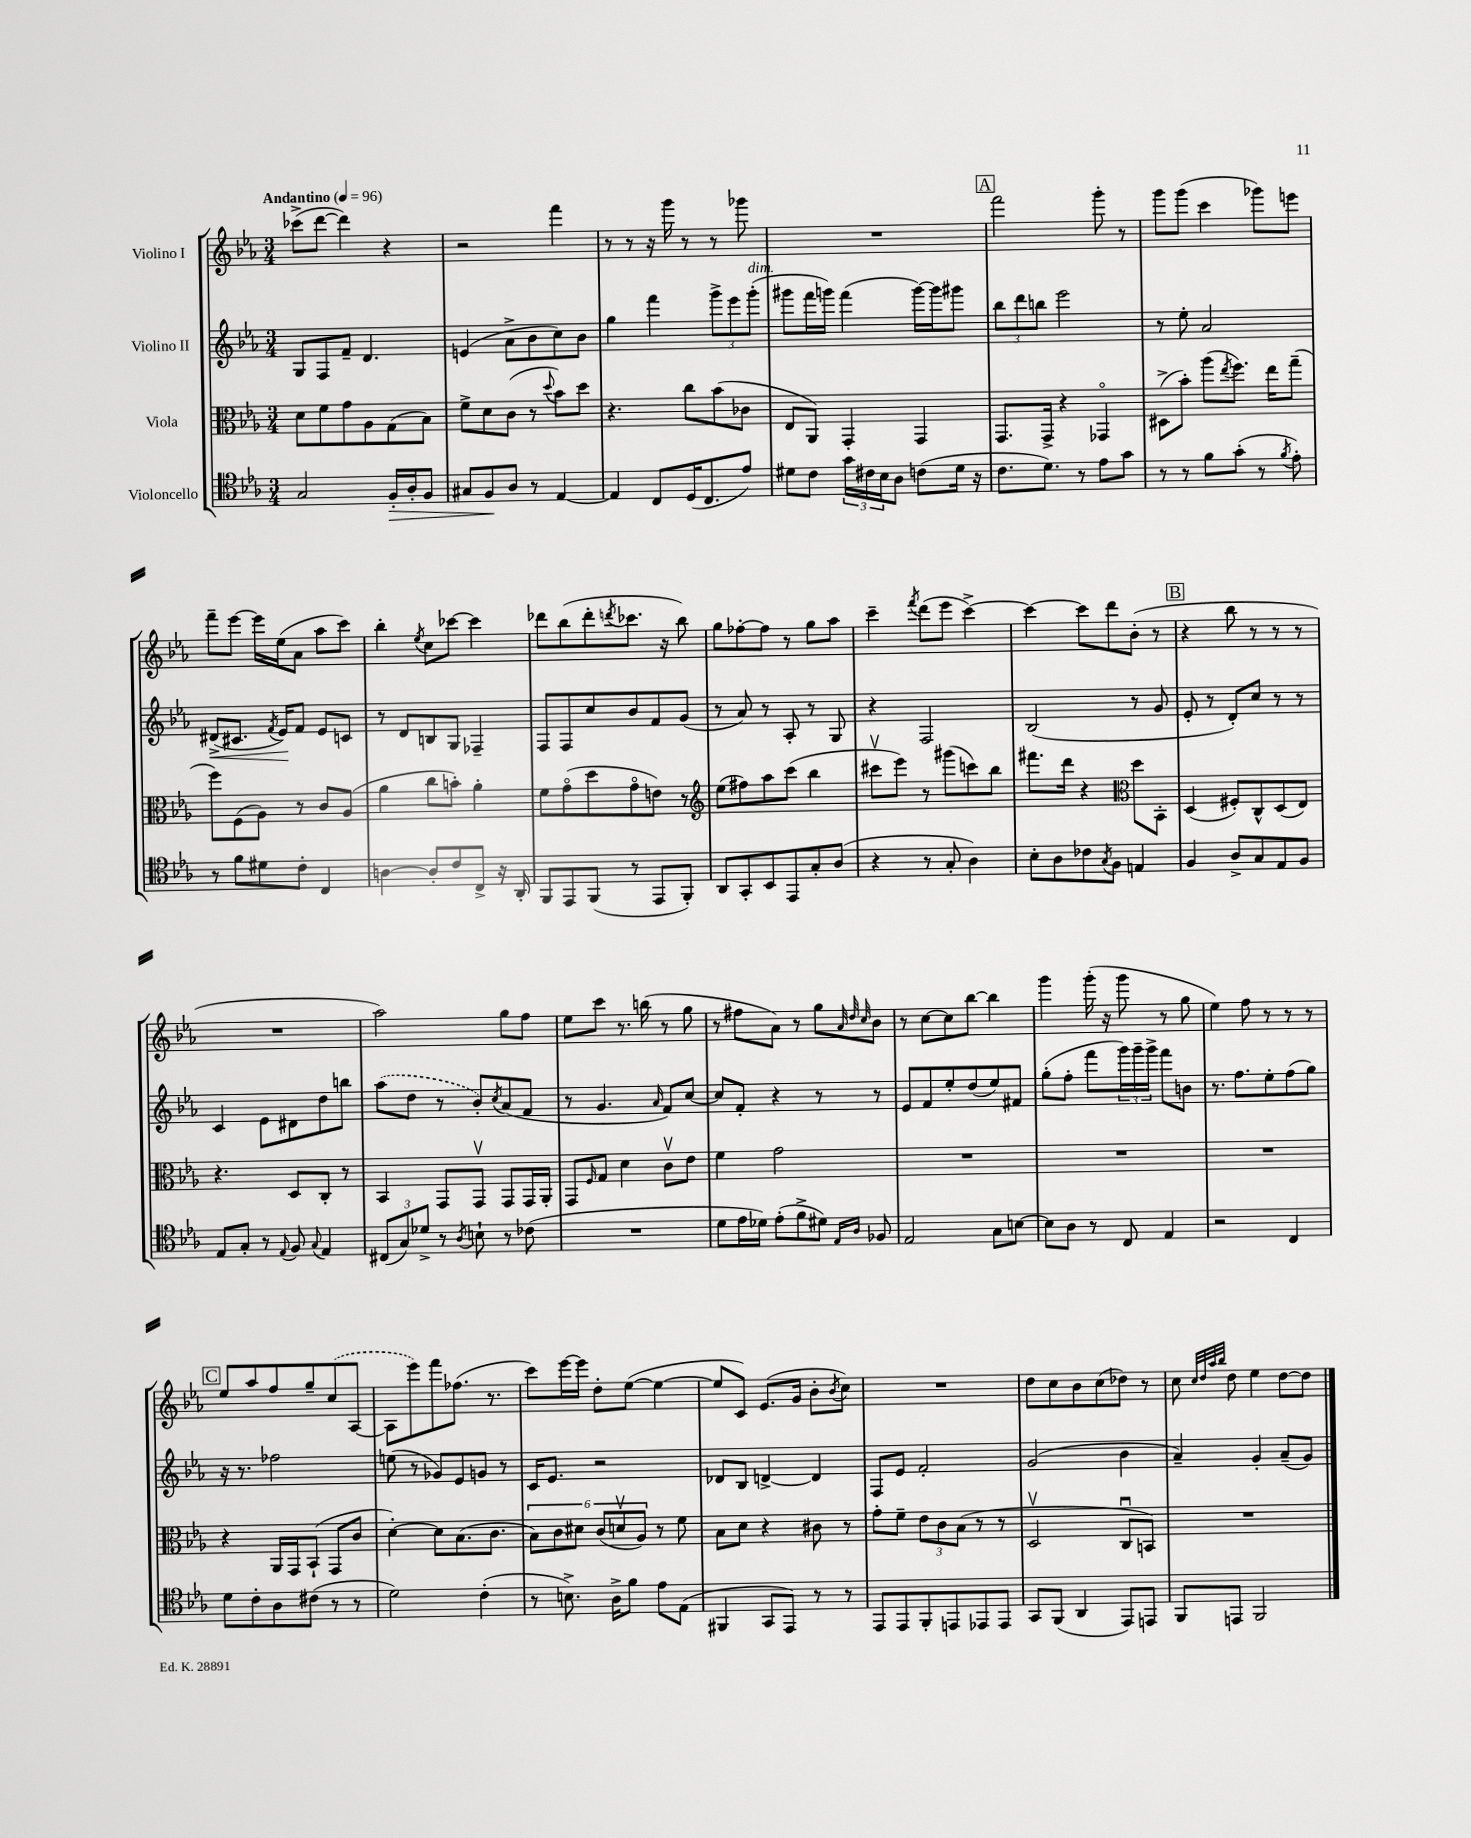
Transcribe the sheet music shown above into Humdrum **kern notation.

**kern	**dynam	**kern	**kern	**dynam	**kern
*part4	*part4	*part3	*part2	*part2	*part1
*staff4	*staff4	*staff3	*staff2	*staff2	*staff1
*I"Violoncello	*	*I"Viola	*I"Violino II	*	*I"Violino I
*clefC4	*	*clefC3	*clefG2	*	*clefG2
*k[b-e-a-]	*	*k[b-e-a-]	*k[b-e-a-]	*	*k[b-e-a-]
*M3/4	*	*M3/4	*M3/4	*	*M3/4
*MM96	*	*MM96	*MM96	*	*MM96
=1	=1	=1	=1	=1	=1
!	!	!	!	!	!LO:TX:a:B:t=Andantino
2G/	.	8d\L	8G/L	.	(8ccc-X^\L
.	.	8f\	8F/	.	[8ddd\J
.	.	8g\	8f~/J	.	4ddd\])
.	.	8A-\	4.d/	.	.
!	!LO:HP:b	!	!	!	!
16F'/LL	>	(8G\	.	.	4r
16A-'/J	.	.	.	.	.
8F/J	.	8B-\J)	.	.	.
=2	=2	=2	=2	=2	=2
8G#X/L	.	8f^\L	(4en/	.	2r
8F/	.	8d\	.	.	.
8A-/J	]	(8c\J	8a-^\L	.	.
8r	.	8r	8b-\	.	.
.	.	8qqdd/	.	.	.
[4E-/	.	8b-\L)	8cc\)	.	4fff\
.	.	8dd\J	8b-\J	.	.
=3	=3	=3	=3	=3	=3
4E-/]	.	4.r	4gg\	.	8r
.	.	.	.	.	8r
8C/L	.	.	4fff\	.	16r
.	.	.	.	.	16ggg\
(16D/K	.	8cc\L	.	.	8r
8.C/	.	.	.	.	.
.	.	(8b-\	12ggg^\L	.	8r
.	.	.	12eee-\	.	.
8e-/J)	.	8c-X\J	.	.	8ggg-X\
!	!	!	!LO:TX:a:i:t=dim.	!	!
.	.	.	(12ggg'\J	.	.
=4	=4	=4	=4	=4	=4
8d#X\L	.	8E-/L	8ggg#X\L	.	2.r
8c\J	.	8AA-/J)	16fff\L	.	.
.	.	.	16gggn\JJ)	.	.
24g\LL	.	4GG'/	(4fff\	.	.
24c#X\	.	.	.	.	.
24B-\J	.	.	.	.	.
8A-\J	.	.	.	.	.
(8cn\L	.	4GG/	[16ggg\LL)	.	.
.	.	.	16ggg\J]	.	.
16d#\Jk	.	.	8ggg#X\J	.	.
16r	.	.	.	.	.
!!LO:REH:place=s1:t=A
=5	=5	=5	=5	=5	=5
8.c\L	.	8.GG/L	12bb-\L	.	2fff\
.	.	.	12ddd\	.	.
.	.	.	12bbn\J	.	.
8.d\J)	.	16GG^/Jk	.	.	.
.	.	4r	2eee-\	.	.
8r	.	.	.	.	.
8e-\L	.	4GG-X/	.	.	8ggg'\
8g\J	.	.	.	.	8r
=6	=6	=6	=6	=6	=6
8r	.	(8D#X^\L	8r	.	8ggg\L
8r	.	8b-'\J)	8ee-'\	.	(8ggg\J
8f\L	.	(8aa-\L	2a-/	.	4ccc\
.	.	8qee-/	.	.	.
(8g'\J	.	8.ff\J)	.	.	.
8r	.	.	.	.	8ggg-X\L)
.	.	16ee-\KL	.	.	.
8qf/	.	.	.	.	.
8e-'\)	.	(8gg~\J	.	.	8eeen\J
!!LO:LB:g=z
=7	=7	=7	=7	=7	=7
!	!	!	!	!LO:HP:b	!
8r	.	8ff\L)	(8d#X^/L	<	8fff~\L
8f\L	.	(8F\	8.c#X/J	.	[8eee-\J
8d#X\	.	8A-\J)	.	.	16eee-\LL]
.	.	.	8qf/	.	.
.	.	.	16e-/KL)	.	(16ee-\J
8c'\J	.	8r	8f/J	[	8a-\J
4C/	.	8c/L	8e-/L	.	8aa-\L
.	.	(8A-/J	8cn/J	.	8ccc\J)
=8	=8	=8	=8	=8	=8
[4An\	.	4a-\	8r	.	4bb-'\
.	.	.	8d/L	.	.
.	.	.	.	.	8qee-/
8A'/L]	.	8cc\L	8Bn/	.	8cc\L
8c/	.	8bn'\J)	8G/J	.	[8ccc-X\J
8C^/J	.	4a-'\	4F-X~/	.	4ccc-\]
16r	.	.	.	.	.
16AA-'/	.	.	.	.	.
=9	=9	=9	=9	=9	=9
8FF/L	.	8f\L	8F/L	.	8ddd-X\L
8EE-/	.	(8g\	8F/	.	(8bb-\
(8FF/J	.	8dd\	8cc/	.	8ddd-'\
.	.	.	.	.	8qdddn/
8r	.	8g\	8b-/	.	8.ccc-X\J
8EE-/L	.	8en\J)	8f/	.	.
.	.	.	.	.	16r
8FF'/J)	.	8r	(8g/J	.	8bb-\)
=10	=10	=10	=10	=10	=10
*	*	*clefG2	*	*	*
8AA-/L	.	(8ee-\L	8r	.	8gg\L
8GG'/	.	8ff#X\)	8a-/)	.	[8ff-X'\
8BB-/	.	8aa-\	8r	.	8ff-\J]
8EE-/	.	(8ccc\J	8A-'/	.	8r
8G'/	.	4bb-\	8r	.	8gg\L
(8A-/J	.	.	8G/	.	8aa-\J
=11	=11	=11	=11	=11	=11
4r	.	8ccc#Xv\L	4r	.	4ccc~\
.	.	8eee-\J)	.	.	.
.	.	.	.	.	8qfff/
8r	.	8r	2F/	.	(8ddd\L
8G'/	.	(8ggg#X\L	.	.	8eee-\J
4A-\)	.	8cccn\)	.	.	[4ccc^\)
.	.	8bb-\J	.	.	.
=12	=12	=12	=12	=12	=12
8B-'\L	.	8.fff#X\L	(2B-/	.	4ccc\_
8A-\	.	.	.	.	.
.	.	16ddd\Jk	.	.	.
8c-X\	.	4r	.	.	8ccc\L]
8qG/	.	.	.	.	.
8F\J	.	.	.	.	8ddd\
*	*	*clefC3	*	*	*
4En/	.	8dd\L	8r	.	(8b-'\J
.	.	8BB-'\J	8g/	.	8r
!!LO:REH:place=s1:t=B
=13	=13	=13	=13	=13	=13
4F/	.	(4D/	8e-'/	.	4r
.	.	.	8r	.	.
8A-^/L	.	8F#X'/L)	8d'/L)	.	8bb-\
8G/	.	8C^^/	8cc/J	.	8r
8E-/	.	(8D/	8r	.	8r
8F/J	.	8E-/J)	8r	.	8r
!!LO:LB:g=z
=14	=14	=14	=14	=14	=14
8E-/L	.	4.r	4c/	.	2.r
8G'/J	.	.	.	.	.
8r	.	.	8e-\L	.	.
8qqE-/	.	.	.	.	.
8F/	.	8D/L	8d#X\	.	.
8qqG/	.	.	.	.	.
4E-/	.	8C'/J	8dd\	.	.
.	.	8r	8bbn\J	.	.
=15	=15	=15	=15	=15	=15
(12C#X/L	.	4BB-/	(8aa-\L	.	2aa-\)
12G/)	.	.	.	.	.
.	.	.	8dd\J	.	.
12d-X^/J	.	.	.	.	.
8r	.	8GG/L	8r	.	.
8qA-/	.	.	.	.	.
8Bn`\	.	8GGv/J	8b-'/L)	.	.
.	.	.	8qcc/	.	.
8r	.	8GG/L	(8a-/	.	8gg\L
(8c-X\	.	16GG/L	8f/J	.	8ff\J
.	.	16AA-'/JJ	.	.	.
=16	=16	=16	=16	=16	=16
2.r	.	8GG/L	8r	.	8ee-\L
.	.	16qqF/	.	.	.
.	.	8G/J	4.g/	.	8ccc\J
.	.	4d\	.	.	8.r
.	.	.	.	.	(16bbn\
.	.	.	16qqa-/	.	.
.	.	8cv\L	8f/L)	.	8r
.	.	8e-\J	[8cc/J	.	8gg\
=17	=17	=17	=17	=17	=17
8d\L	.	4f\	8cc/L]	.	8r
16e-\L	.	.	8f'/J	.	8ff#X\L
16d-X\JJ)	.	.	.	.	.
(8e-'\L	.	2g\	4r	.	8a-\J)
8f^\	.	.	.	.	8r
8d#X\J)	.	.	8r	.	8gg\L
.	.	.	.	.	32qqa-/
16qqE-/LL	.	.	.	.	32qqdd/
16qqA-/JJ	.	.	.	.	32qqcc/
8F-X/	.	.	8r	.	8b-\J
=18	=18	=18	=18	=18	=18
2E-/	.	2.r	8e-/L	.	8r
.	.	.	8f/	.	[8cc\L
.	.	.	8ee-'/	.	8cc\]
.	.	.	(8dd/	.	[8bb-\J
8G\L	.	.	8ee-/)	.	4bb-\]
[8Bn\J	.	.	8f#X/J	.	.
=19	=19	=19	=19	=19	=19
8B\L]	.	2.r	(8gg'\L	.	4ggg\
8A-\J	.	.	8ff'\J	.	.
8r	.	.	8fff\L	.	(16ggg'\
.	.	.	.	.	16r
8C/	.	.	24ggg\L)	.	8ggg\
.	.	.	24ggg~\	.	.
.	.	.	24ggg^\JJ	.	.
4E-/	.	.	8fff\L	.	8r
.	.	.	8bn\J	.	8gg\
=20	=20	=20	=20	=20	=20
2r	.	2.r	8.r	.	4ee-\)
.	.	.	8.ff\L	.	.
.	.	.	.	.	8ff\
.	.	.	8ee-'\	.	8r
4C/	.	.	(8ff\	.	8r
.	.	.	8gg\J)	.	8r
!!LO:LB:g=z
!!LO:REH:place=s1:t=C
=21	=21	=21	=21	=21	=21
8d\L	.	4r	16r	.	8ee-/L
.	.	.	8.r	.	.
8c'\	.	.	.	.	8aa-/
8A-\	.	16AA-/LL	2ff-X\	.	8ff/
.	.	16GG/J	.	.	.
(8c#X\J	.	(8BB-`/J	.	.	8gg~/
8r	.	8GG/L	.	.	(8cc/
8r	.	8c/J	.	.	[8A-/J
=22	=22	=22	=22	=22	=22
2d\)	.	[4d'\)	(8een\	.	8A-\L]
.	.	.	8r	.	8eee-\)
.	.	8d\L]	8g-X/L)	.	8fff\
.	.	(8.B-\	8e-/	.	(8.ff-X\J
(4c'\	.	.	8gn/J	.	.
.	.	8.c\J	.	.	8.r
.	.	.	8r	.	.
=23	=23	=23	=23	=23	=23
8r	.	12B-\L)	16c/KL	.	8ccc\L)
.	.	.	8.e-/J	.	.
.	.	12c\	.	.	.
8.Bn^\)	.	.	.	.	[16eee-\L
.	.	12d#X\J	.	.	.
.	.	.	.	.	16eee-\JJ]
.	.	(12c/L	2r	.	8dd'\L
16A-^\KL	.	.	.	.	.
.	.	12dnv/	.	.	.
8f\J	.	.	.	.	([8ee-\J
.	.	12A-/J)	.	.	.
8e-\L	.	8r	.	.	4ee-\_
(8E-\J	.	8f\	.	.	.
=24	=24	=24	=24	=24	=24
4FF#X/	.	8B-\L	8d-X/L	.	8ee-/L]
.	.	8d\J	8B-/J	.	8c/J)
8GG/L	.	4r	[4dn^/	.	(8.e-/L
8EE-/J)	.	.	.	.	.
.	.	.	.	.	16g/Jk
8r	.	8c#X\	4d/]	.	8b-'\L
.	.	.	.	.	8qb-/
8r	.	8r	.	.	8cc\J)
=25	=25	=25	=25	=25	=25
8EE-/L	.	8g'\L	8F/L	.	2.r
8EE-/	.	8f~\J	8e-/J	.	.
8FF'/	.	12e-\L	2f'/	.	.
.	.	12c\	.	.	.
8EEn/	.	.	.	.	.
.	.	(12B-\J	.	.	.
8EE-X/	.	8r	.	.	.
8EE-/J	.	8r	.	.	.
=26	=26	=26	=26	=26	=26
8GG/L	.	2Dv/	(2g/	.	8dd\L
(8FF/J	.	.	.	.	8cc\
4AA-/	.	.	.	.	8b-\
.	.	.	.	.	(8cc\
8EE-/L)	.	8Cu/L	4b-\	.	8dd-X\J)
8EEn/J	.	8BBn/J)	.	.	8r
=27	=27	=27	=27	=27	=27
8FF/L	.	2.r	4a-~/)	.	8cc\
.	.	.	.	.	32qqcc/LLL
.	.	.	.	.	32qqdd/
.	.	.	.	.	32qqaa-/
.	.	.	.	.	32qqbb-/JJJ
8EEn/J	.	.	.	.	8dd\
2FF/	.	.	4g'/	.	4ee-\
.	.	.	(8a-~/L	.	[8dd\L
.	.	.	8g/J)	.	8dd\J]
==	==	==	==	==	==
*-	*-	*-	*-	*-	*-
